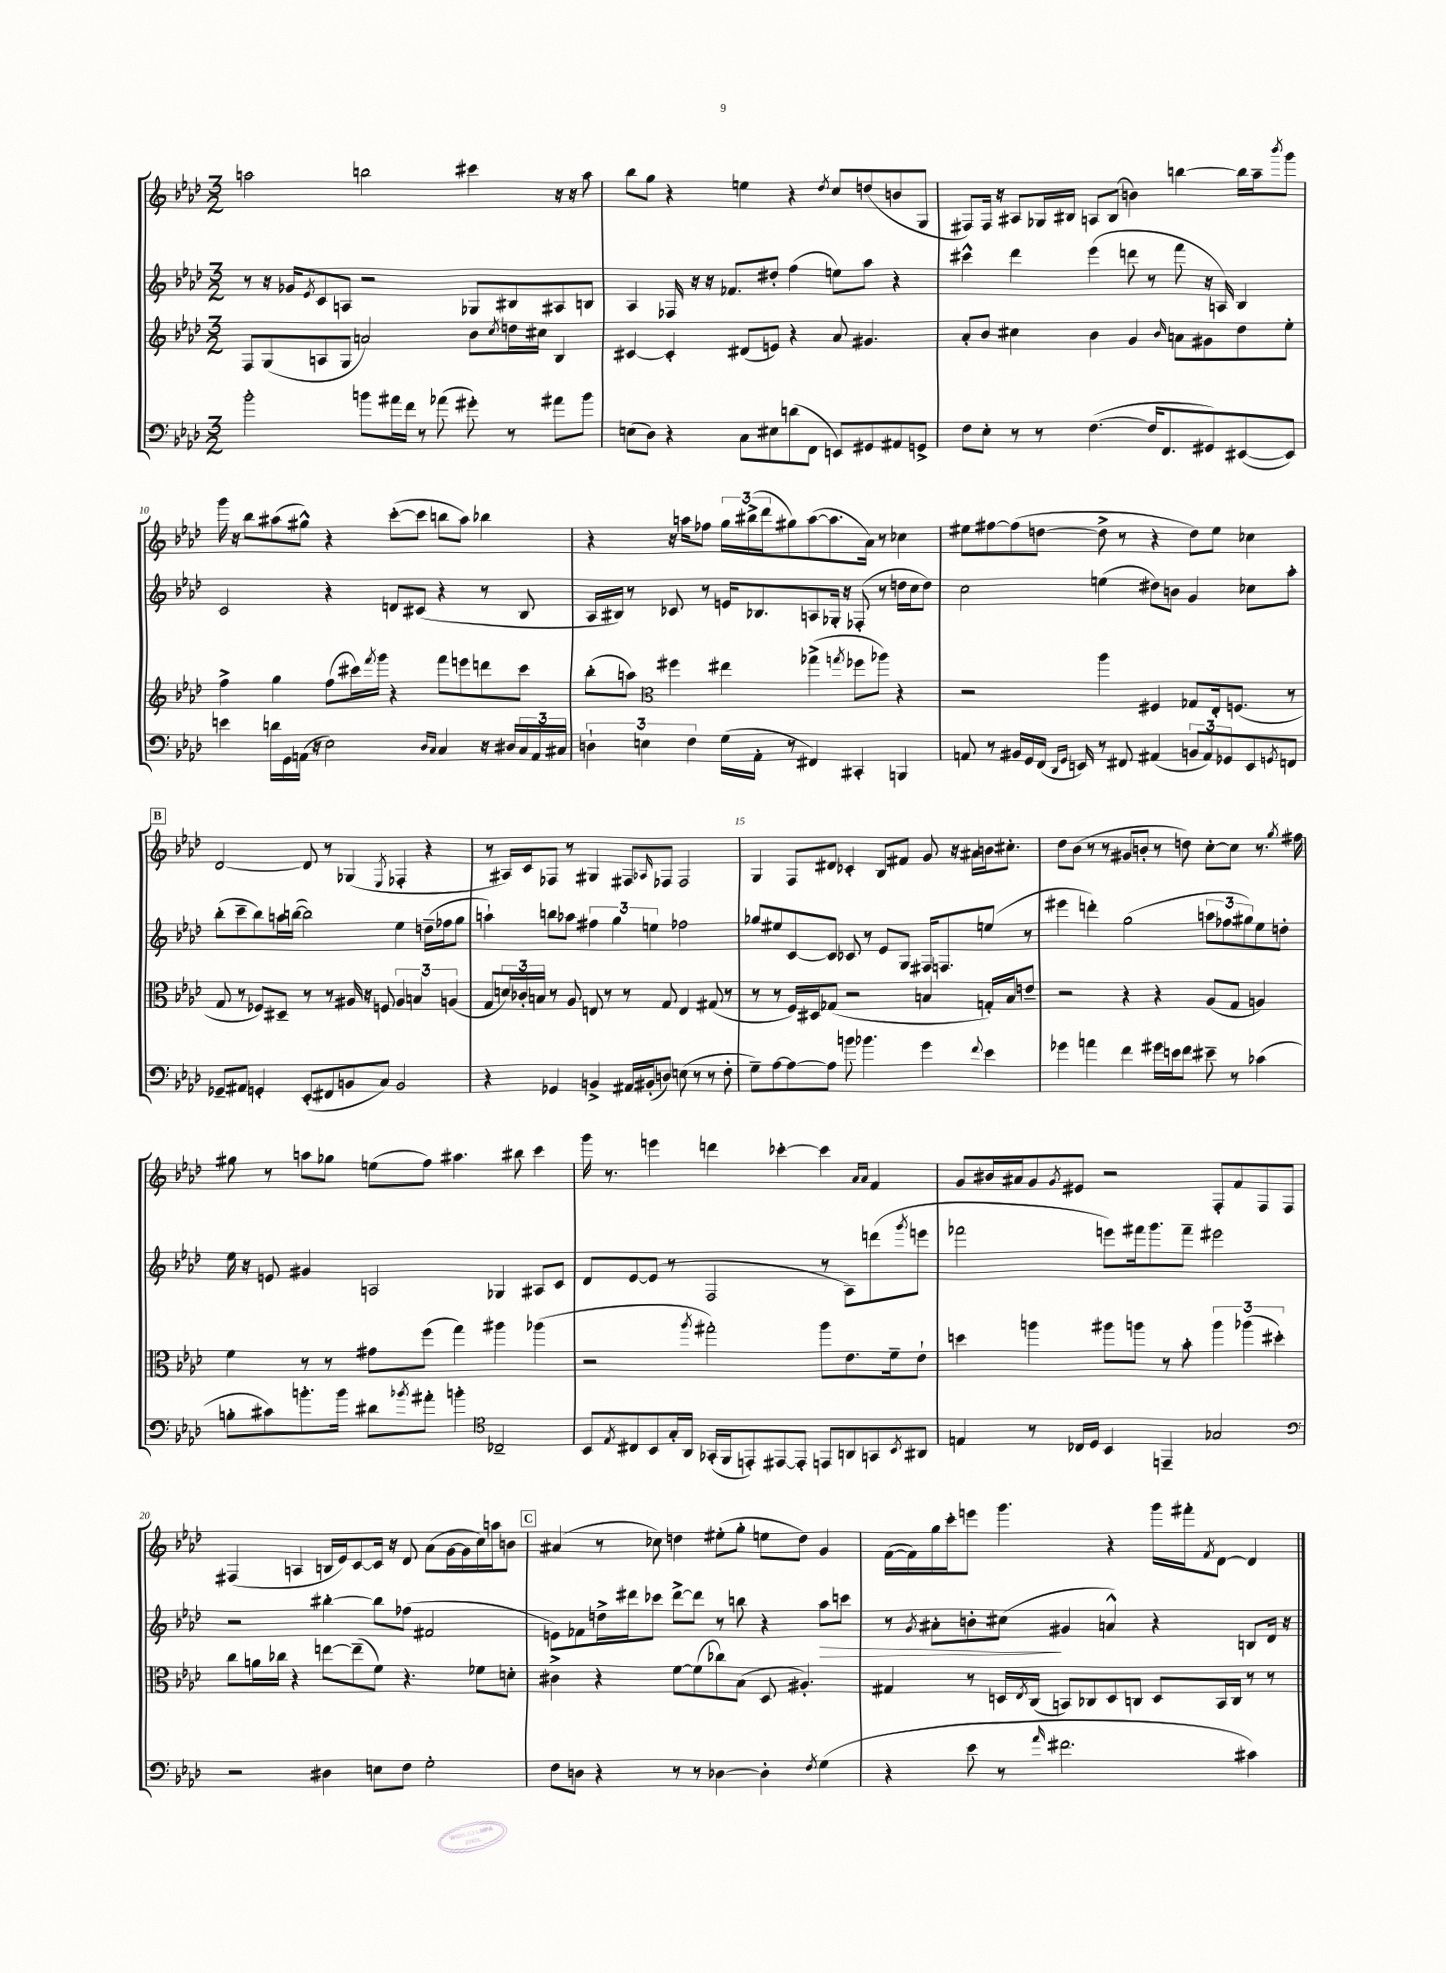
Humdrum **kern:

**kern	**kern	**kern	**kern
*staff4	*staff3	*staff2	*staff1
*clefF4	*clefG2	*clefG2	*clefG2
*k[b-e-a-d-]	*k[b-e-a-d-]	*k[b-e-a-d-]	*k[b-e-a-d-]
*M3/2	*M3/2	*M3/2	*M3/2
2b-'	8F	8r	2aa
.	(8G	16r	.
.	.	16g-	.
.	.	8qe-	.
.	8A	8c	.
.	8G	8A	.
8b	2a)	2r	2bb
16a#	.	.	.
16f	.	.	.
8r	.	.	.
(8a-	.	.	.
8g#')	8b-	8G-	4ccc#
.	8qcc	.	.
8r	16dd	8B#	.
.	16cc#	.	.
8a#	4B-	8A#	16r
.	.	.	16r
8b	.	8B	8aa
=	=	=	=
(8E	[4c#	4A-	8bb-
8D-)	.	.	8gg
4r	4c#']	16F-	4r
.	.	16r	.
.	.	16r	.
.	.	8.f-	.
8C	(8d#	.	4ee
8E#	8e)	8dd#'	.
(8d	4r	(4ff	4r
8FF	.	.	.
.	.	.	8qdd-
8EE)	8a-	8ee)	8cc
8GG#	4.g#	8aa-	(8dd
8AA#	.	4r	8b
8GG^	.	.	8G
=	=	=	=
8F	8a-'	4ccc#^^	8F#)
8E-'	8b-	.	16F#
.	.	.	16r
8r	4cc#	4ddd-	8A#
8r	.	.	16G-
.	.	.	16B#
([4.F	4b-	(4eee-	8A
.	.	.	(8B#
.	4g	8ddd	4b)
16F]	.	8r	.
8.FF	.	.	.
.	16qqb-	.	.
.	8a	8fff	[4bb
8GG#)	8g#	16r	.
.	.	16A)	.
([8EE#	8dd-	4B-	16bb]
.	.	.	16aa-~
.	.	.	8qbbb-
8EE#])	8ee-'	.	8ggg
=	=	=	=
4e	4ff^	2c	16ggg
.	.	.	16r
.	.	.	8bb-
16d	4gg	.	(8aa#
16GG	.	.	.
(16AA	.	.	8gg#^^)
16r	.	.	.
2E-)	(8ff	4r	4r
.	16ccc#)	.	.
.	8qfff	.	.
.	16ggg	.	.
.	4r	8d	([8ccc'
.	.	(8c#	8ccc]
16qqD-	.	.	.
16qqC	.	.	.
4C	8fff	4r	8bb
.	8eee	.	8aa#)
16r	8ddd	8r	4bb-
16D#	.	.	.
24C	8ccc#	8B-	.
24AA	.	.	.
24C#	.	.	.
=	=	=	=
6D`	(8bb-'	16A-	4r
.	.	16B#)	.
.	8aa)	8r	.
6E	.	.	.
*	*clefC3	*	*
.	4ff#	8c-	16r
.	.	.	16aa
6F	.	.	.
.	.	8r	8ff-
(16G	4ee#	16e	24gg
.	.	.	(24bb#^
16AA-'	.	8.B-	.
.	.	.	24ddd-
8r	.	.	8gg#)
4FF#)	(4gg-^	8A	([8aa
.	.	16G-'	8.aa]
.	.	16r	.
.	8qgg	.	.
4CC#'	8ff-	(8F-'	.
.	.	.	16a-)
.	8aa-)	8r	8r
4BBB	4r	16dd	4cc-
.	.	16cc	.
.	.	8dd)	.
=	=	=	=
8AA	2r	2cc	8ee#
8r	.	.	[8ff#
16BB#	.	.	(8ff#]
16GG	.	.	.
(16FF	.	.	[8dd
16qqDD-	.	.	.
16qqGG	.	.	.
16EE)	.	.	.
8r	4aa-	(4ee	8dd^]
8FF#	.	.	8r
(4AA#	4F#	8dd#)	4r
.	.	8b	.
12BB	8G-	4g	8dd)
12AA#)	.	.	.
.	16E-'	.	8ee#
12GG-	.	.	.
.	(8.F	.	.
8EE	.	8cc-	4cc-
8qGG	.	.	.
8FF	8r	8aa-'	.
=	=	=	=
8GG-~	8G	(8bb-'	[2d-
8AA#	8r	8ccc~	.
4GG'	8F-)	8bb-)	.
.	8D#~	16aa	.
.	.	([16bb	.
(8EE-'	8r	2bb])	8d-]
8FF#	8r	.	8r
8BB	16A#	.	(4G-
.	16r	.	.
8C)	8F	.	.
.	.	.	8qE-
2BB	6A#	4ee-	4F-'
.	6B	.	.
.	.	(16dd~	4r
.	.	16ff-	.
.	(6A	.	.
.	.	8gg	.
=	=	=	=
4r	8G	4aa`)	8r
.	24d)	.	16A#)
.	24c-'	.	.
.	.	.	16c
.	24B	.	.
4GG-	8r	8bb	8F-
.	8A-	8aa-	8r
4BB^	8E	6ff#	4G#
.	8r	.	.
.	.	6gg	.
16AA#	8r	.	8F#
(16BB#'	.	.	.
.	.	6ee	.
.	.	.	16qqA-
8D)	8G	.	8F-
(8E	4E	2ff-	2F-
8r	.	.	.
8r	(8G#	.	.
8F'	8r	.	.
=	=	=	=
8G~)	8r	8gg-	4G
[8A-	8r	8ee#	.
8A-_	16F)	[8c	8F
.	16D#	.	.
8A-]	(8G-	8c]	8d#
8b	2r	8c-	4c-'
4.b-	.	8r	.
.	.	8e-	8B-
.	.	8G	8f#
4g	4B	16F#	8g
.	.	8.F	.
.	.	.	16r
.	.	.	16a#
8qqf	.	.	.
4e-	16G')	(8ee	16b
.	16B	.	8.cc#'
.	8e~	8r	.
=	=	=	=
4g-	2r	4eee#	8dd-
.	.	.	(8b-
4a	.	4ddd')	8r
.	.	.	8r
4f	4r	(2gg	8g#
.	.	.	8b'
16g#	4r	.	8r
16e	.	.	.
8f	.	.	8dd)
8e#~	(8A-	12aa	[8cc'
.	.	12ff-	.
8r	8G	.	8cc]
.	.	12gg#)	.
(4c-	4A)	8ee-	8.r
.	.	8dd'	.
.	.	.	8qgg
.	.	.	16ff#
=	=	=	=
8B'	4f	16ee-	8gg#
.	.	16r	.
8c#)	.	8e	8r
8.b'	8r	4g#	8aa
.	8r	.	8gg-
16b	.	.	.
8d#	8g#	2A	(8ee
8qb-	.	.	.
8a#'	(8ff	.	8ff)
4b'	4gg)	.	4.aa#
*clefC4	*	*	*
2C-~	4aa#	4G-	.
.	.	.	8bb#
.	(4aa-	8A#	4ccc
.	.	8c	.
=	=	=	=
8BB-	2r	8d-	16ggg
.	.	.	8.r
8qE-	.	.	.
8C#	.	[8e-	.
8BB-	.	(8e-]	4eee
16G'	.	8r	.
16AA-	.	.	.
.	8qaa-	.	.
(16GG-'	2gg#')	2F	4ddd
16FF	.	.	.
8EE')	.	.	.
[8EE#	.	.	[4ccc-'
8EE#']	.	.	.
8EE	8aa-	8r	4ccc-]
8AA	8.e-	8A-)	.
.	.	.	16qqa-
.	.	.	16qqa-
8GG	.	(8ddd	4f
.	16f~	.	.
8qBB-	.	8qggg	.
8AA#	8e-`	8eee	.
=	=	=	=
4E	4dd	2fff-	8g
.	.	.	16b#
.	.	.	16a#
8r	4aa	.	8g
.	.	.	8qg
16C-	.	.	8e#
16D-	.	.	.
4BB-	8aa#	8eee)	2r
.	8aa	16fff#	.
.	.	8.ggg	.
4EE~	8r	.	.
.	8b-'	8fff#~	.
2G-	6aa	2eee#	8F'
.	.	.	8f
.	(6aa-	.	.
.	.	.	8F
.	6dd#')	.	.
.	.	.	8F
=	=	=	=
*clefF4	*	*	*
2r	8cc	2r	(4F#
.	16a	.	.
.	16cc-	.	.
.	4r	.	4A
4D#	[8ee	[4bb#'	16B
.	.	.	16e-)
.	(8ee~]	.	[8c
8E	8f)	8bb#]	16c]
.	.	.	16r
8F	4.r	(8ff-	8d-
2G'	.	2f#	(8a-
.	.	.	[16g
.	.	.	16g]
.	8f-	.	16cc)
.	.	.	16aa
.	8d'	.	8b
=	=	=	=
8F	4c#^	8e)	(4a#
8D	.	8f-	.
4r	4r	16dd^	8r
.	.	16ddd#	.
.	.	8ccc-	8cc-)
8r	[8f	[8ddd#^	4dd
8r	(8f]	8ddd#]	.
[4D-	8cc-)	8r	(8ee#'
.	(8B-	8bb	8gg'
4D-']	8D-	4r	8ee
.	4.A#')	.	8dd)
8qF	.	.	.
(4G	.	8aa-	4g
.	.	8ccc	.
=	=	=	=
4r	4G#	8r	([16f
.	.	.	16f])
.	.	8qg	.
.	.	8a#'	16gg
.	.	.	16ccc'
8e-	8r	8b'	8eee
8r	16D	(8cc#	4.ggg
.	8qE-	.	.
.	(16C	.	.
16qqa-	.	.	.
2.f#	8BB)	4g#	.
.	8C-	.	.
.	8D	4a^^)	4r
.	8C	.	.
.	8D	4r	16ggg
.	.	.	16fff#'
.	.	.	8qf
.	16BB	.	[8d-
.	16C	.	.
4c#)	8r	8B	4d-]
.	8r	16d-	.
.	.	16r	.
==	==	==	==
*-	*-	*-	*-
